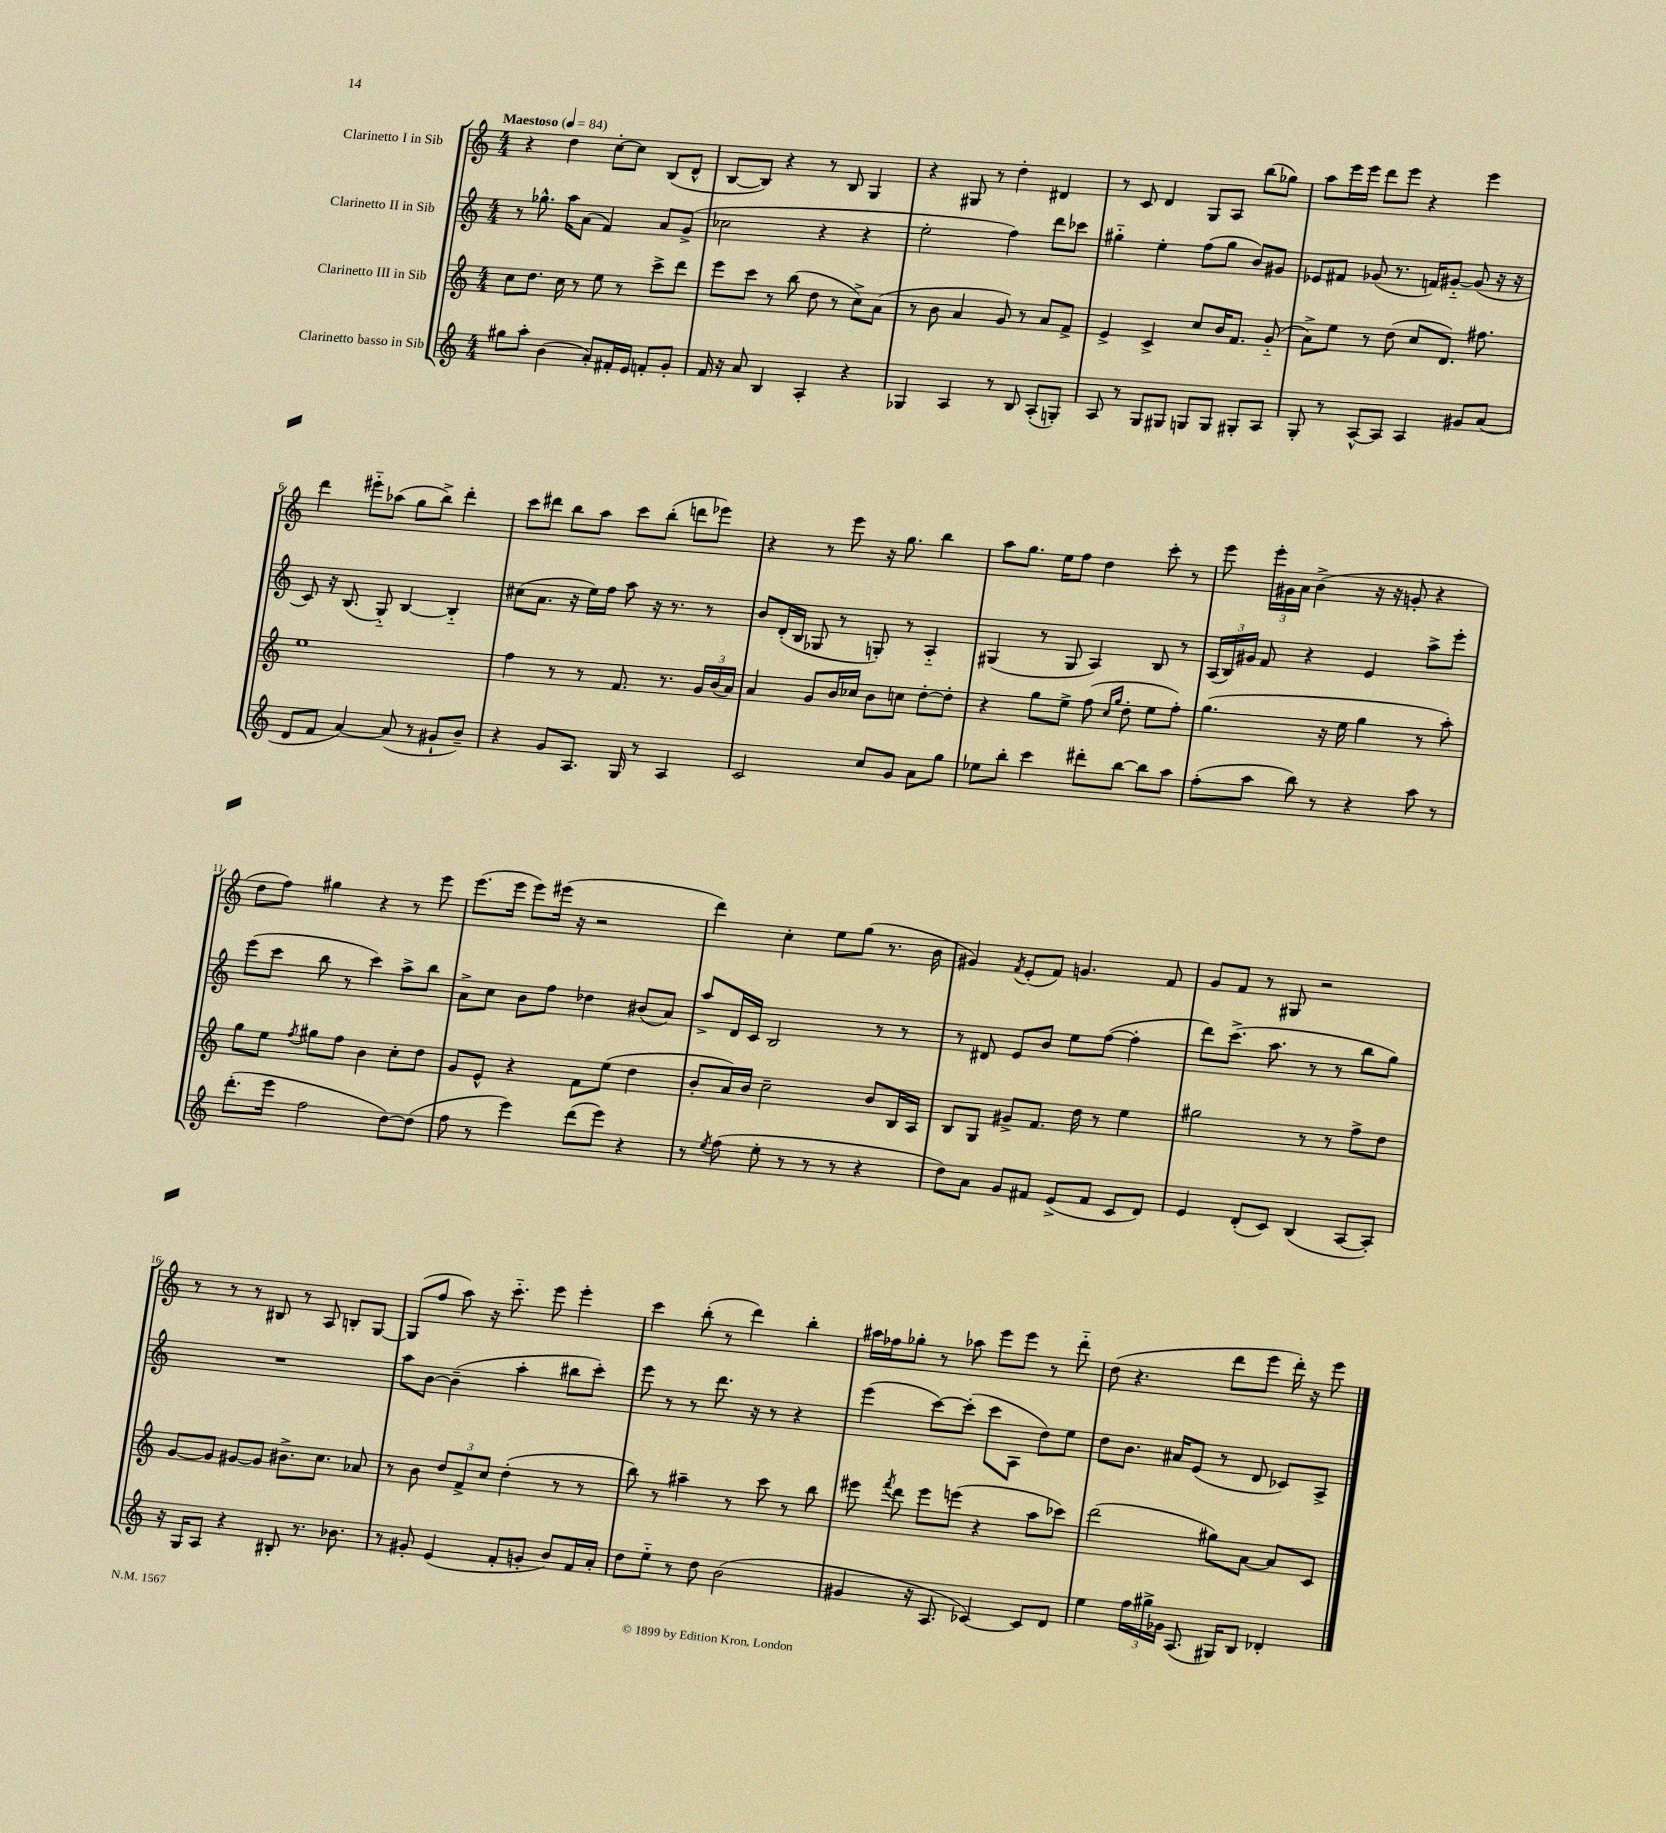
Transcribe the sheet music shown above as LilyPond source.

<<
\new StaffGroup <<
\new Staff = "s0" \with { instrumentName = "Clarinetto I in Sib" } {
    \clef treble \key c \major \numericTimeSignature \time 4/4 \tempo "Maestoso" 4 = 84
    \autoBeamOff r4 d''4 c''8[~-. c''8] b8[( d'8]-^ |
    b8[~ b8]) r4 r8 b8 g4 |
    r4 gis8 r8 d''4-. dis'4 |
    r8 c'8 d'4 g8[ a8] b''8[( ges''8]) |
    a''8[ e'''16 e'''16] d'''8[ e'''8] r4 e'''4 |
    d'''4 eis'''8[-_ aes''8]( g''8[ b''8]->) d'''4-. |
    c'''8[ dis'''8] b''8[ a''8] c'''8[ b''8]-.( d'''8[ ees'''8]) |
    r4 r8 e'''8 r16 g''8. b''4 |
    a''8[ g''8.] e''16[ f''8] d''4 c'''8-. r8 |
    e'''8 \tuplet 3/2 { e'''16[-. gis'16 a'16] } b'4->( r16 r16 g'8-. r4 |
    d''8[ f''8]) gis''4 r4 r8 e'''8 |
    e'''8.[( e'''16] e'''8[) eis'''16]( r16 r2 |
    d'''4) c''4-. e''8[ g''8]( r8. b'16 |
    gis'4) \acciaccatura { f'8 } e'8[-.( f'8]) g'4. f'8 |
    g'8[ f'8] r8 gis8 r2 |
    r8 r8 r8 bis8 r8 a8 b8[-. g8]~ |
    g8[( f''8] a''8) r16 c'''8.-_ e'''8 e'''4-. |
    c'''4 b''8-.( r8 d'''4) b''4-. |
    ais''16[ fes''16 ges''8]-. r8 aes''8 e'''8[ e'''8] r8 d'''8-_ |
    d''8( r4. d'''8[ e'''8] d'''16-.) r16 e'''8 \bar "|." |
}
\new Staff = "s1" \with { instrumentName = "Clarinetto II in Sib" } {
    \clef treble \key c \major \numericTimeSignature \time 4/4
    \autoBeamOff r8 ges''8.-^ a''16[ a'8]( f'4) a'8[ g'8]->( |
    ces''2 r4 r4 |
    e''2-. f''4) d'''8[ ces'''8] |
    gis''4-_ e''4-. f''8[( gis''8] b'8[) gis'8] |
    ees'8[ fis'8] ges'8( r8. f'16[) gis'8]~-_ gis'8( r16 r16 |
    c'8) r16 b8.( g8-_) b4~ b4-_ |
    cis''8[( a'8.] r16 e''16[) f''16] a''8 r16 r8. r8 |
    b'8[ d'16-.( b16] ges8 r8 g8-.) r8 a4-_ |
    gis4( r8 gis8 a4) b8 r8 |
    \tuplet 3/2 { a16[( b16) gis'16] } f'8 r4 e'4 a''8[-> e'''8]-. |
    e'''8[( c'''8] b''8 r8 c'''4) a''8[-> b''8] |
    a'8[-> c''8] b'8[ f''8] des''4 bis'8[( a'8]) |
    a''8[-> d'16 c'16] b2 r8 r8 |
    r8 dis'8 e'8[ b'8] e''8[ f''8]~( f''4-. |
    d'''8[) c'''8.]->( a''8. r8 r8 b''8[ g''8]) |
    R1 |
    a''8[ b'8]~ b'4--( a''4-. bis''8[ c'''8]-.) |
    e'''8 r8 r8 d'''8. r16 r8 r4 |
    e'''4( c'''8[~) c'''8]-.( c'''8[ a8] d''8[) e''8] |
    d''8[ b'8.] ais'16[ e'8]( r8 d'8 ces'8[) a8]-> \bar "|." |
}
\new Staff = "s2" \with { instrumentName = "Clarinetto III in Sib" } {
    \clef treble \key c \major \numericTimeSignature \time 4/4
    \autoBeamOff c''8[ d''8.] c''16 r8 e''8 r8 c'''8[-> d'''8] |
    e'''8[ c'''8] r8 b''8( d''8 r8 c''8[->) a'8]( |
    r8 b'8 a'4 g'8) r8 a'8[ f'8]-> |
    e'4-> c'4-> c''8[ b'16 f'8.] g'8-_( |
    a'8[->) e''8] r8 d''8( c''8[ d'8.]) fis''8. |
    e''1 |
    f''4 r8 r8 f'8. r8. \tuplet 3/2 { g'16[ b'16( a'16]) } |
    a'4 g'8[ b'16 ces''16] b'8[ c''8] d''8[~-. d''8]-. |
    r4 g''8[ e''8]-> f''8( \grace { c''16[ g''16] } d''8-. e''8[ f''8]-.) |
    g''4.( r16 e''16 g''4 r8 a''8-.) |
    g''8[ e''8] \acciaccatura { f''8 } gis''8[ f''8] b'4 c''8[-. d''8] |
    g'8[ e'8]-^ r4 f'8[ e''8]( d''4 |
    b'8[-. a'16) b'16] c''2-- b'8[ b16 a16] |
    b8[ g8] gis'8[-> f'8.] d''16 r8 e''4 |
    gis''2 r8 r8 f''8[-> d''8] |
    g'8[~ g'8] gis'8[~ gis'8] bis'8.[-> c''8.] aes'8 |
    r8 b'8 \tuplet 3/2 { d''8[ f'8-> c''8] } d''4-.( r8 r8 |
    b''8) r8 ais''4-- r8 c'''8 r8 b''8 |
    eis'''8 \acciaccatura { f'''8 } d'''8 eis'''8[ e'''8]( r4 a''8[ ces'''8]) |
    d'''2( gis''8[) a'8]~ a'8[ c'8] \bar "|." |
}
\new Staff = "s3" \with { instrumentName = "Clarinetto basso in Sib" } {
    \clef treble \key c \major \numericTimeSignature \time 4/4
    \autoBeamOff gis''8[ a''8]-. b'4( a'8[-.) fis'16-. e'16] f'8[-. g'8]-. |
    f'16 r16 a'8 b4 a4-. r4 |
    ges4 a4 r8 b8 a8[-.( g8]-.) |
    a8 r8 g8[ gis8] g8[ g8] gis8[-. a8] |
    g8-. r8 a8[~-^ a8] a4 gis'8[ a'8]( |
    d'8[ f'8] a'4~) a'8( r8 gis'8[-! b'8]--) |
    r4 g'8[ a8.] g16 r8 a4 |
    c'2 c''8[ g'8] a'8[ g''8] |
    ees''8[ b''8]-. c'''4 dis'''8[-. b''8]~ b''8[ a''8] |
    f''8[-.( a''8] b''8) r8 r4 a''8 r8 |
    d'''8.[-.( e'''16] f''2 d''8[~) d''8]( |
    f''8 r8 e'''4) d'''8[( e'''8]) r4 |
    r8 \acciaccatura { e''8 } f''8( e''8-. r8 r8 r8 r4 |
    d''8[) a'8] g'8[ fis'8] e'8[->( fis'8] c'8[ d'8]) |
    e'4 d'8[-.( c'8]) b4( a8[~ a8]-.) |
    r16 g16[ a8] r4 bis8-. r8. bes'8. |
    r8 gis'8-. e'4( f'8[-. g'8]-. b'8[) f'16 a'16]-. |
    d''8[ e''8]-_ r8 d''8 b'2( |
    gis'4 r16 a8. ces'4~) ces'8[ d'8] |
    e''4 \tuplet 3/2 { f''16[ gis''16-> ges'16] } a8.( gis16[) b8] des'4-. \bar "|." |
}
>>
>>
